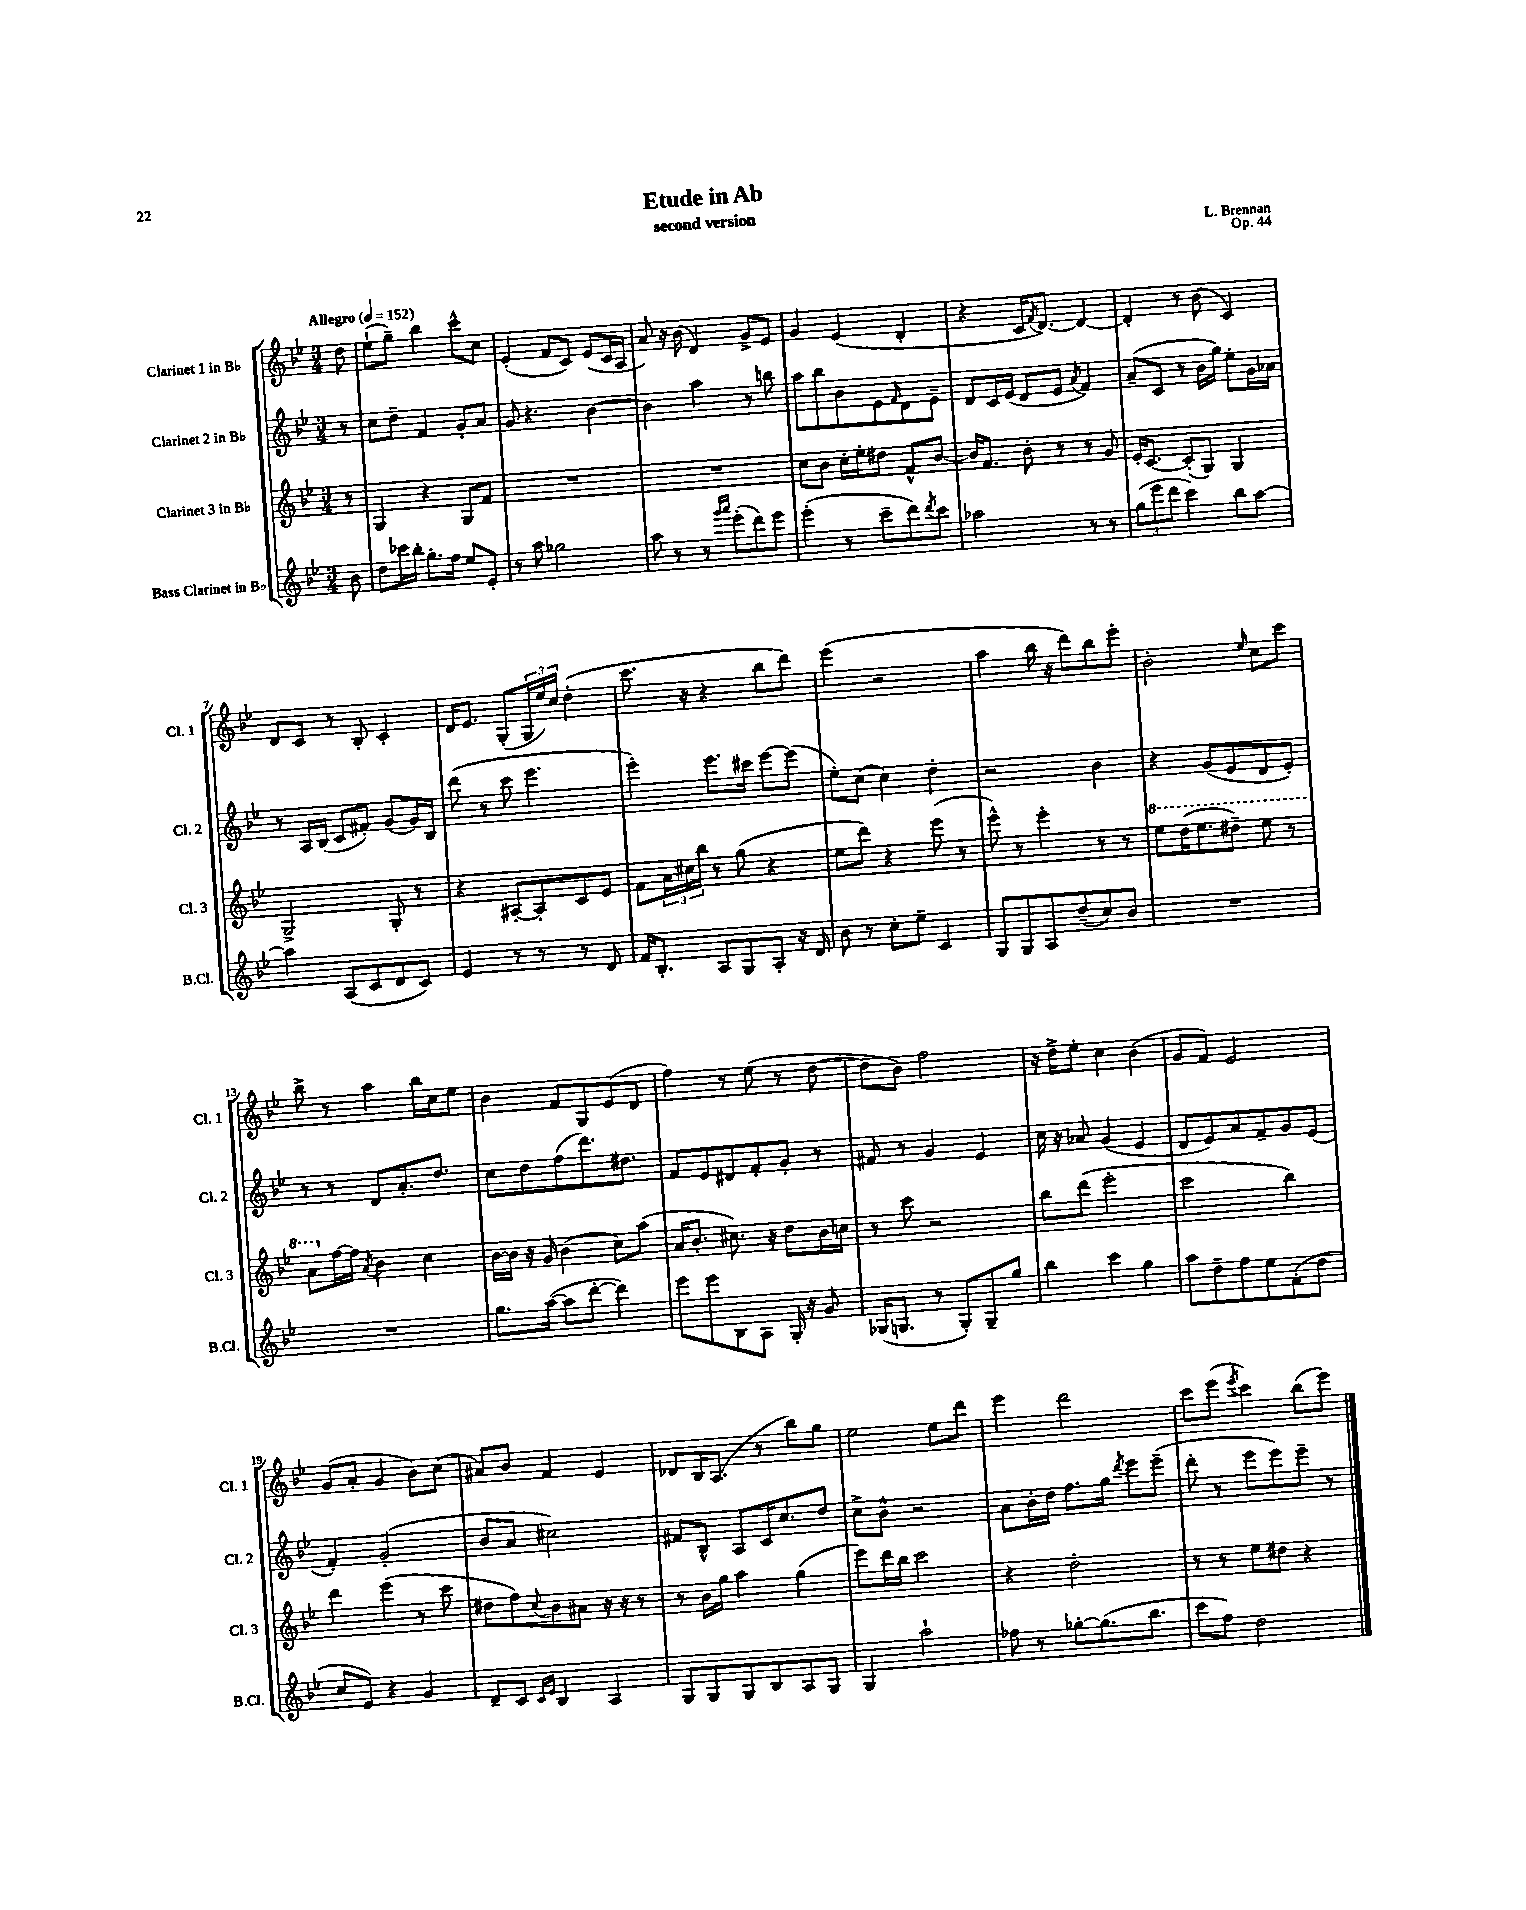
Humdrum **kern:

**kern	**kern	**kern	**kern
*staff4	*staff3	*staff2	*staff1
*clefG2	*clefG2	*clefG2	*clefG2
*k[b-e-]	*k[b-e-]	*k[b-e-]	*k[b-e-]
*M3/4	*M3/4	*M3/4	*M3/4
*MM152	*MM152	*MM152	*MM152
8b-	8r	8r	8dd
=	=	=	=
8dd	4G	8cc	(8ee-`
16ccc-	.	8dd~	8gg~)
16bb-'	.	.	.
8.gg'	4r	4f	4bb-
16ff	.	.	.
8ee-	8G	8g'	8ccc^^
8e-'	8f	8a	8cc
=	=	=	=
8r	2.r	8g	(4e-'
8aa	.	4.r	.
2gg-	.	.	8f
.	.	.	8c)
.	.	[4b-	(8e-
.	.	.	16c
.	.	.	16A
=	=	=	=
8aa	2.r	4b-]	8a)
8r	.	.	16r
.	.	.	(16b-
8r	.	4aa	4d)
16qqggg	.	.	.
16qqaaa	.	.	.
(8eee-'	.	.	.
8ddd)	.	8r	8g^
8eee-	.	8bb	8e-
=	=	=	=
(4eee-'	8cc	8aa	4g
.	8b-	8bb-	.
8r	16cc'	8b-	(4e-
.	16ee-'	.	.
8ccc~	8dd#	8e-	.
.	.	16qqf	.
8ddd)	8f^^	8d	4d'
8qddd	.	.	.
8ccc	[8b-	8e-~	.
=	=	=	=
2aa-	16b-]	8d	4r
.	8.f	.	.
.	.	16c	.
.	.	(16e-	.
.	8b-'	8d	16c
.	.	.	8qf
.	.	.	[8.d)
.	8r	8e-	.
.	.	8qa	.
8r	8r	4f)	4d_
8r	8g	.	.
=	=	=	=
(12gg	16e-'	(8a~	4d']
.	[8.c	.	.
12eee-	.	.	.
.	.	8c	.
12ddd	.	.	.
4ccc)	(8c']	8r	8r
.	8G)	16b-	(8b-
.	.	16gg)	.
8bb-	4G	8ee-'	4c)
[8aa	.	16g	.
.	.	16a-	.
=	=	=	=
4aa]	2G^	8r	8d
.	.	16A	8c
.	.	(16B-	.
(8A	.	8c	8r
8c	.	8f#')	8B-'
8d	8G'	(8g	4c'
8c)	8r	16g)	.
.	.	16B-	.
=	=	=	=
4e-	4r	(8ddd	16d
.	.	.	8.e-
.	.	8r	.
8r	[8A#'	8ccc	(8G'
8r	8A#']	4.eee-	24G
.	.	.	24ee-)
.	.	.	24cc
8r	8c	.	(4dd'
8d	8e-	.	.
=	=	=	=
16f	8f	4eee-')	8.ccc
8.B-'	.	.	.
.	24a	.	.
.	24cc#	.	.
.	.	.	16r
.	24bb-	.	.
8A	8r	8.eee-	4r
8G	(8gg	.	.
.	.	16ccc#	.
8A'	4r	[8eee-	8bb-
16r	.	(8eee-]	8ddd)
16d	.	.	.
=	=	=	=
8b-	8ee-	8ee-')	(4eee-
8r	8ddd)	(8cc	.
8cc'	4r	4cc)	2r
8ee-~	.	.	.
4c	(8eee-	4dd'	.
.	8r	.	.
=	=	=	=
8G	8eee-^^)	2r	4aa
8G	8r	.	.
8A	4eee-'	.	16bb-
.	.	.	16r
(8dd~	.	.	8ddd)
8cc)	8r	4b-	8bb-
8b-	8r	.	8eee-'
=	=	=	=
2.r	8eee-	4r	2b-'
.	(16ddd	.	.
.	8.eee-	.	.
.	.	(8g	.
.	8ddd#~)	8e-	.
.	.	.	16qqee-
.	8eee-	8d	8cc
.	8r	8e-')	8ccc
=	=	=	=
2.r	8aa	8r	8bb-^
.	[16ff	8r	8r
.	16ff]	.	.
.	8qa	.	.
.	4b-	8d	4aa
.	.	8.a'	.
.	4cc	.	16bb-
.	.	8.dd	16cc
.	.	.	8ee-
=	=	=	=
8.gg	[16b-	8cc	4b-
.	16b-]	.	.
.	16r	8dd	.
([16aa	16g	.	.
8aa]	(4b-	(8ff	8f
[8ddd'	.	8.ddd)	8G
4ddd])	8cc)	.	(8e-
.	.	8.dd#	.
.	(8aa	.	8d
=	=	=	=
8eee-	16a	8f	4ff)
.	8.b-'	.	.
8eee-	.	8e-	.
8B-	8.cc#)	8d#	8r
8A	.	8f'	(8ee-
.	16r	.	.
16G'	8dd	8g'	8r
16r	.	.	.
8g	16b-	8r	[8dd
.	16cc	.	.
=	=	=	=
(16G-	8r	8f#	8dd]
8.G	.	.	.
.	8ccc	8r	8b-)
8r	2r	4g	2ff
8G')	.	.	.
8G~	.	4e-	.
8gg	.	.	.
=	=	=	=
4bb-	8bb-	16cc	16r
.	.	16r	16dd^
.	(8ddd	8a-	8ee-'
4ccc	2eee-'	(4g	4cc
4gg	.	4e-	(4b-
=	=	=	=
8aa	2ccc	8d	8g
8dd~	.	8e-)	8f)
8ff	.	8a	2e-
8ee-	.	8f~	.
(8f'	4bb-)	8g	.
8dd	.	(8e-	.
=	=	=	=
8cc	4ddd	4f')	(8g
8e-)	.	.	8a'
4r	(4eee-	(2g'	4g
4g	8r	.	8b-)
.	8ccc	.	(8cc
=	=	=	=
8d~	8dd#	8b-	8a#)
8c	8ff)	8a	8b-
16qqc	.	.	.
16qqe-	8qqcc	.	.
4B-	8b-	2cc#)	4f
.	8a#	.	.
4A	16r	.	4e-
.	16r	.	.
.	8r	.	.
=	=	=	=
8G	8r	8f#	8d-
8G	16b-	8B-^^	16B-
.	16gg	.	(8.A
8G	4aa	8A	.
8B-	.	16c	8r
.	.	8.cc	.
8A	(4gg	.	8bb-)
8G	.	8dd	8gg
=	=	=	=
4G	8eee-)	8cc^	2ee-
.	16ddd	8b-^^	.
.	16bb-	.	.
2aa`	2ccc	2r	.
.	.	.	8ee-
.	.	.	8ddd
=	=	=	=
8ff-	4r	8a	4eee-
8r	.	16b-'	.
.	.	16dd	.
[8gg-'	2dd'	8.ff	2ddd
(8.gg-]	.	.	.
.	.	16gg	.
.	.	8qddd	.
.	.	8eee-	.
8.bb-	.	.	.
.	.	(8eee-~	.
=	=	=	=
8ccc	8r	8ddd'	8ccc
8ff)	8r	8r	(8eee-
.	.	.	8qeee-
2dd	8ee-	8eee-	4ccc)
.	8dd#	8eee-)	.
.	4r	8eee-~	(8bb-
.	.	8r	8eee-)
==	==	==	==
*-	*-	*-	*-
